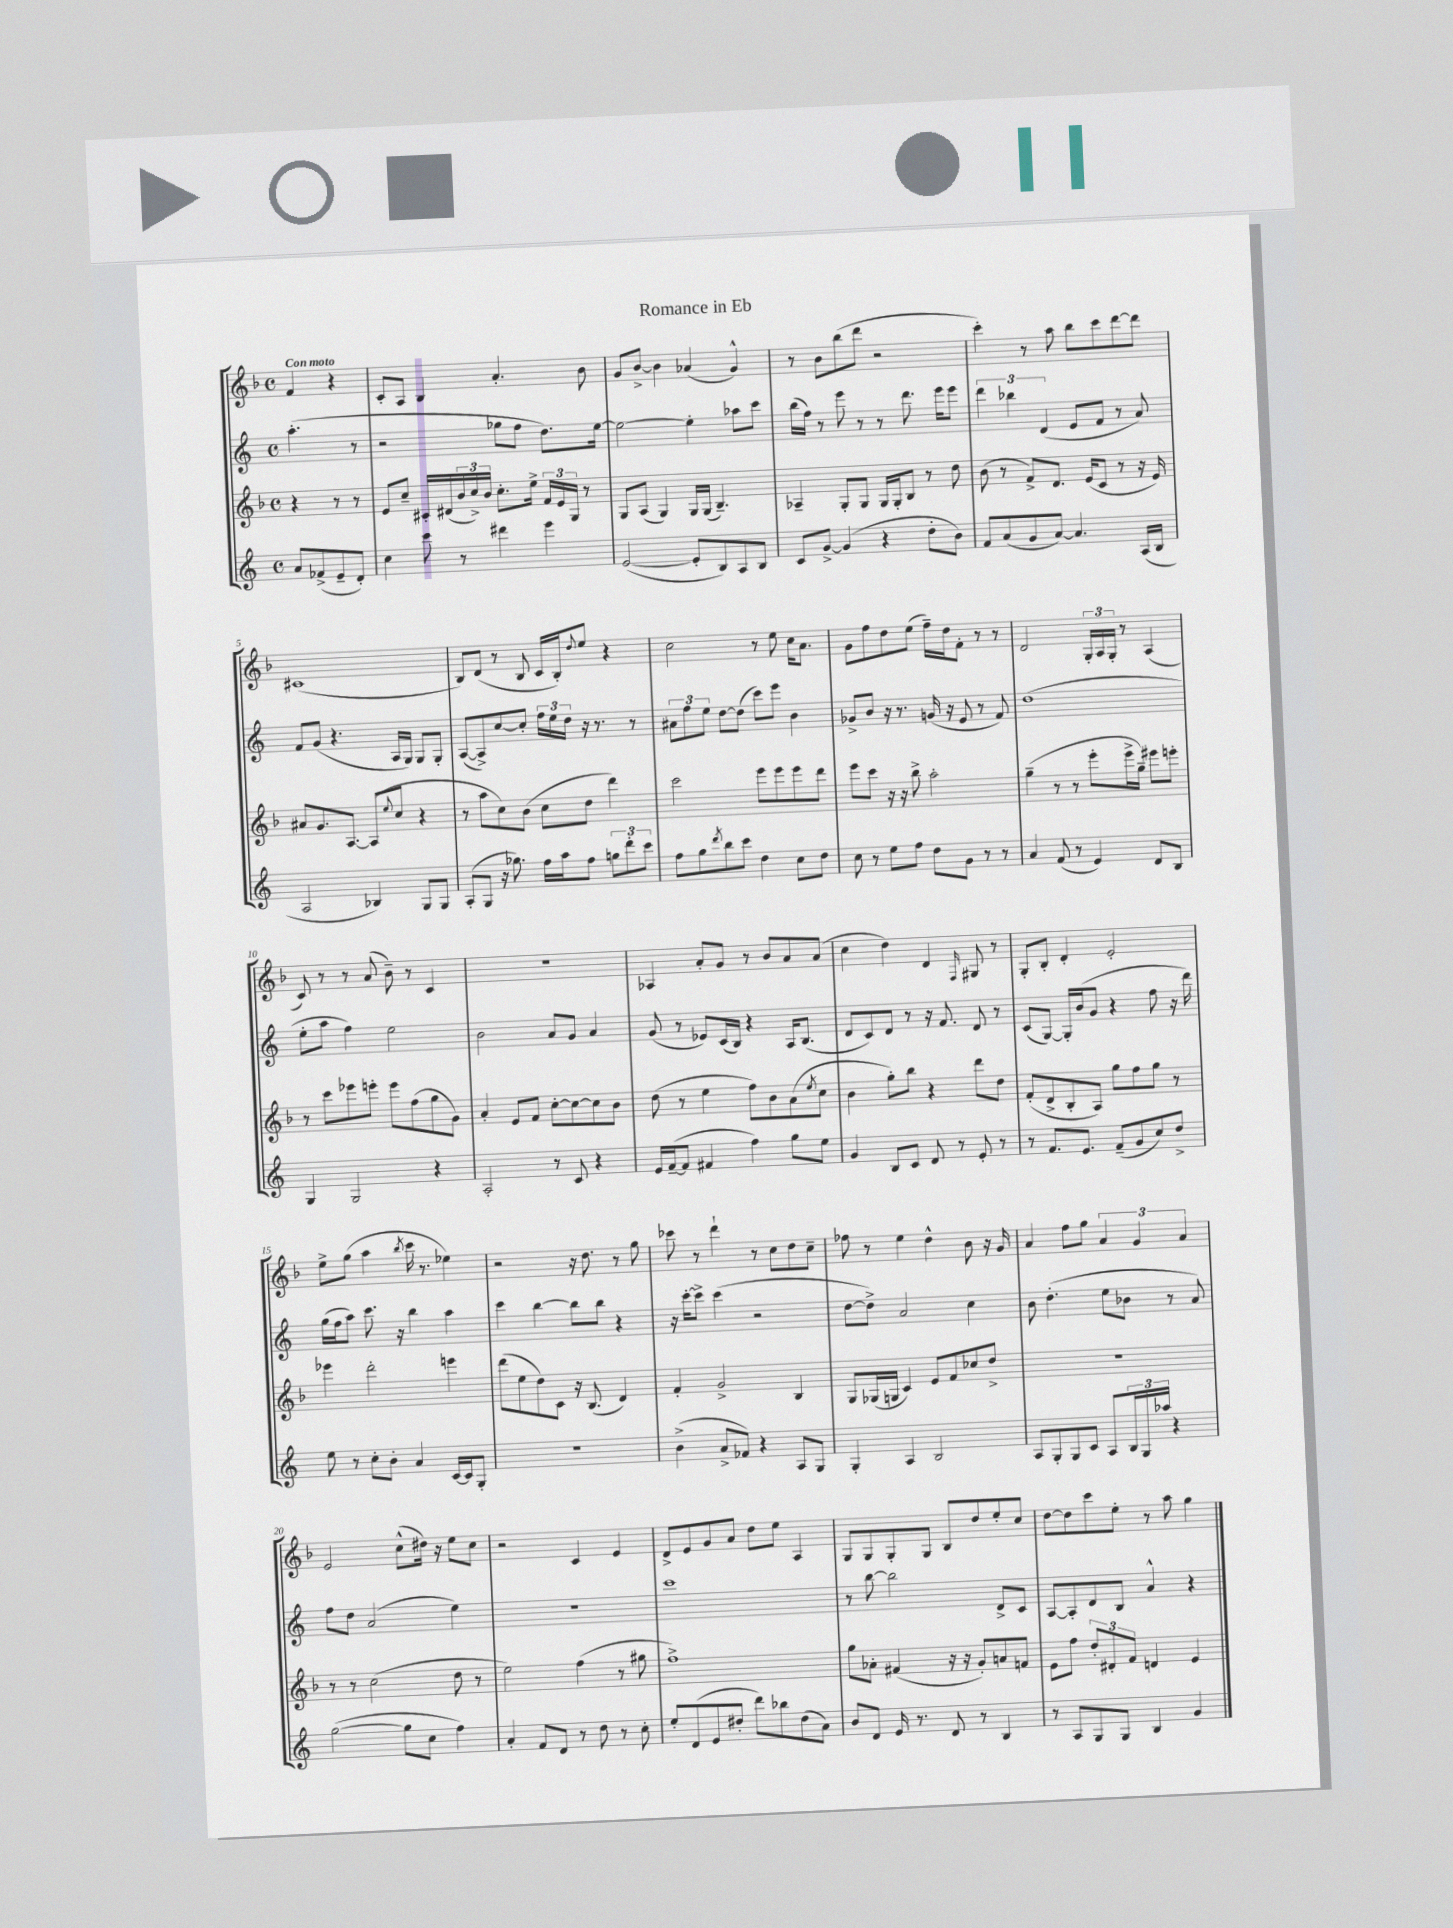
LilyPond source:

\header { title = "Romance in Eb" }
<<
\new StaffGroup <<
\new Staff = "s0" {
    \clef treble \key f \major \defaultTimeSignature \time 4/4 \partial 2 \tempo "Con moto"
    f'4 r4 |
    c'8-. a8 bes4 a'4.-. bes'8 |
    g'8 bes'8~-> bes'4 aes'4( g'4-^) |
    r8 bes'8 bes''8( d'''8 r2 |
    c'''4-.) r8 a''8 bes''8 c'''8 d'''8~ d'''8 |
    cis'1( |
    bes8) d'8( r8 bes8 c'16 bes16-.) \appoggiatura { d''8 } e''8 r4 |
    c''2 r8 e''8 c''16 a'8. |
    g'8 f''8 d''8 e''8( f''16--) d''16 f'8-. r8 r8 |
    d'2 \tuplet 3/2 { g16-. a16 g16-. } r8 a4( |
    c'8) r8 r8 a'8( bes'8--) r8 c'4 |
    R1 |
    aes4 a'8-. g'8 r8 bes'8 a'8 a'8( |
    c''4 d''4) d'4 \grace { f16 } gis8 r8 |
    g8-. bes8-. d'4-. e'2-. |
    e''8-> g''8( a''4 \acciaccatura { bes''8 } c'''16 r8. ees''4) |
    r2 r16 d''8. r8 g''8 |
    ces'''8 r8 d'''4-! r8 c''8 d''8 c''8-- |
    fes''8 r8 e''4 d''4-^ bes'8 r16 g'16 |
    a'4 f''8 g''8 \tuplet 3/2 { a'4 g'4 a'4 } |
    e'2 c''8-^( dis''16) r16 e''8 c''8 |
    r2 c'4 e'4 |
    d'8-> e'8 g'8 a'8 d''8 e''8 a4 |
    g8 g8 g8-. g8 bes8 d''8 e''8-. c''8 |
    d''8~ d''8 c'''8 e''8-. r8 a''8 g''4 \bar "|." |
}
\new Staff = "s1" {
    \clef treble \key c \major \defaultTimeSignature \time 4/4 \partial 2
    a''4.-.( r8 |
    r2 ges''8 f''8 d''8.) e''16~ |
    e''2~ e''4-. aes''8 c'''8 |
    b''16( f''16) r8 e'''8 r8 r8 d'''8. e'''16 e'''8 |
    \tuplet 3/2 { d'''4 bes''4 d'4( } e'8 f'8 r8 a'8) |
    f'8 g'8( r4. a16 g16) g8 g8-. |
    a8~( a8->) c''8~ c''8-. \tuplet 3/2 { f''16 e''16 d''16 } r16 r8. r8 |
    \tuplet 3/2 { ais'8 f''8 e''8 } d''8~ d''8( c'''8) e'''8 b'4 |
    ges'8-> b'8 r16 r8. g'16( r16 e'8 r8 f'8) |
    d''1( |
    e''8-. a''8 f''4) e''2 |
    b'2 a'8 g'8 a'4 |
    g'8( r8 ees'8) c'16( b16) r4 a16 b8.( |
    d'8 c'8) d'8 r8 r16 f'8. d'8 r8 |
    c'8( g8~) g16-. b'16( g'8 r4 f''8 r16 d'''16) |
    g''16( f''16 a''8) c'''8. r16 b''4 a''4 |
    c'''4 b''4~ b''8 b''8 r4 |
    r16 c'''16~-. c'''8-> c'''4( r2 |
    d''8~ d''8->) a'2 c''4 |
    b'8 d''4.-.( e''8 bes'8 r8 a'8) |
    f''8 d''8 a'2( e''4) |
    r1 |
    c'''1 |
    r8 b''8~ b''2 d'8-> c'8 |
    a8~ a8-. d'8 b8 a'4-^ r4 \bar "|." |
}
\new Staff = "s2" {
    \clef treble \key f \major \defaultTimeSignature \time 4/4 \partial 2
    r4 r8 r8 |
    e'8 c''8-- cis'16-. dis'16( \tuplet 3/2 { bes'16 c''16->) bes'16 } c''8.-. e''16-> \tuplet 3/2 { f'16 e'16 g16 } r8 |
    g8 a8( g4) g16 g16( bes4.--) |
    aes4-- g8-. g8 g16 g16-. bes8 r8 d''8 |
    bes'8( r8 f'8->) d'8. e'16( c'8 r8 r16 e'16) |
    ais'8 g'8. a8.~ a8( \appoggiatura { e''8 } c''8 r4 |
    r8 a''8 c''8) bes'8( c''8 d''8 d'''4) |
    c'''2 e'''8 e'''8 e'''8 d'''8 |
    e'''8 c'''8 r16 r16 bes''8-> a''2-. |
    g''4--( r8 r8 e'''8-. e'''16-> g''16--) eis'''8 e'''8-. |
    r8 c'''8 ees'''8 e'''8-. e'''8 f''8( g''8 g'8) |
    a'4-. e'8 f'8 c''8~-. c''8~ c''8 bes'8 |
    d''8( r8 e''4 f''8) bes'8 a'8( \acciaccatura { e''8 } c''8 |
    bes'4 g''8-.) bes''8 r4 d'''8 d''8 |
    f'8-.( d'8-> bes8-. a8) g''8 f''8 g''8 r8 |
    ees'''4 d'''2-. e'''4 |
    d'''8( e''8 d''8) c'8 r16 bes8.( d'4) |
    f'4-. g'2-> bes4 |
    g8 ges16( g16 c'4) e'8 f'8 ces''8 d''8-> |
    R1 |
    r8 r8 c''2( d''8 r8 |
    e''2) f''4( r8 gis''8 |
    f''1->) |
    g''8 aes'8-. fis'4( r16 r16 g'8-.) a'8 f'8 |
    e'8 f''8 \tuplet 3/2 { d''8-. dis'8-. f'8 } d'4 e'4 \bar "|." |
}
\new Staff = "s3" {
    \clef treble \key c \major \defaultTimeSignature \time 4/4 \partial 2
    a'8 fes'8->( e'8-- d'8-.) |
    c''4 c'''8 r8 dis'''4 e'''4 |
    e'2~( e'8-. b8) a8 b8 |
    c'8 g'8~-> g'4( r4 d''8-. b'8) |
    f'8 a'8( g'8 a'8~) a'4. a16( b16 |
    a2 bes4) g8 g8 |
    a8-.( g8 r16 ges''8.) f''16 a''16 f''8 \tuplet 3/2 { g''8 d'''8-. c'''8 } |
    f''8 g''8 \acciaccatura { d'''8 } b''8 c'''8 d''4 c''8 d''8 |
    c''8 r8 e''8 f''8 d''8 g'8 r8 r8 |
    a'4 f'8( r8 e'4) d'8 b8 |
    g4 g2 r4 |
    a2-. r8 c'8 r4 |
    e'16 f'16~--( f'8 fis'4 f''4) g''8 e''8 |
    g'4 b8 c'8 d'8 r8 e'8-. r8 |
    r8 f'8. e'8. f'8--( g'8 c''8) d''8-> |
    e''8 r8 c''8-. b'8-. a'4 c'16~ c'16 g8-. |
    R1 |
    b'4->( a'8-> fes'8) r4 a8 g8 |
    g4-. a4 b2 |
    a8 g8-. g8 c'8 a8 \tuplet 3/2 { b16 g16 aes''16 } r4 |
    g''2~( g''8 c''8 f''4) |
    a'4-. f'8 d'8 r8 d''8 r8 c''8-. |
    e''8-. d'8( e'8 dis''8-. d'''8) bes''8 dis''8( a'8) |
    b'8 d'8 e'16 r8. d'8 r8 b4 |
    r8 a8 g8 g8 b4 g'4 \bar "|." |
}
>>
>>
